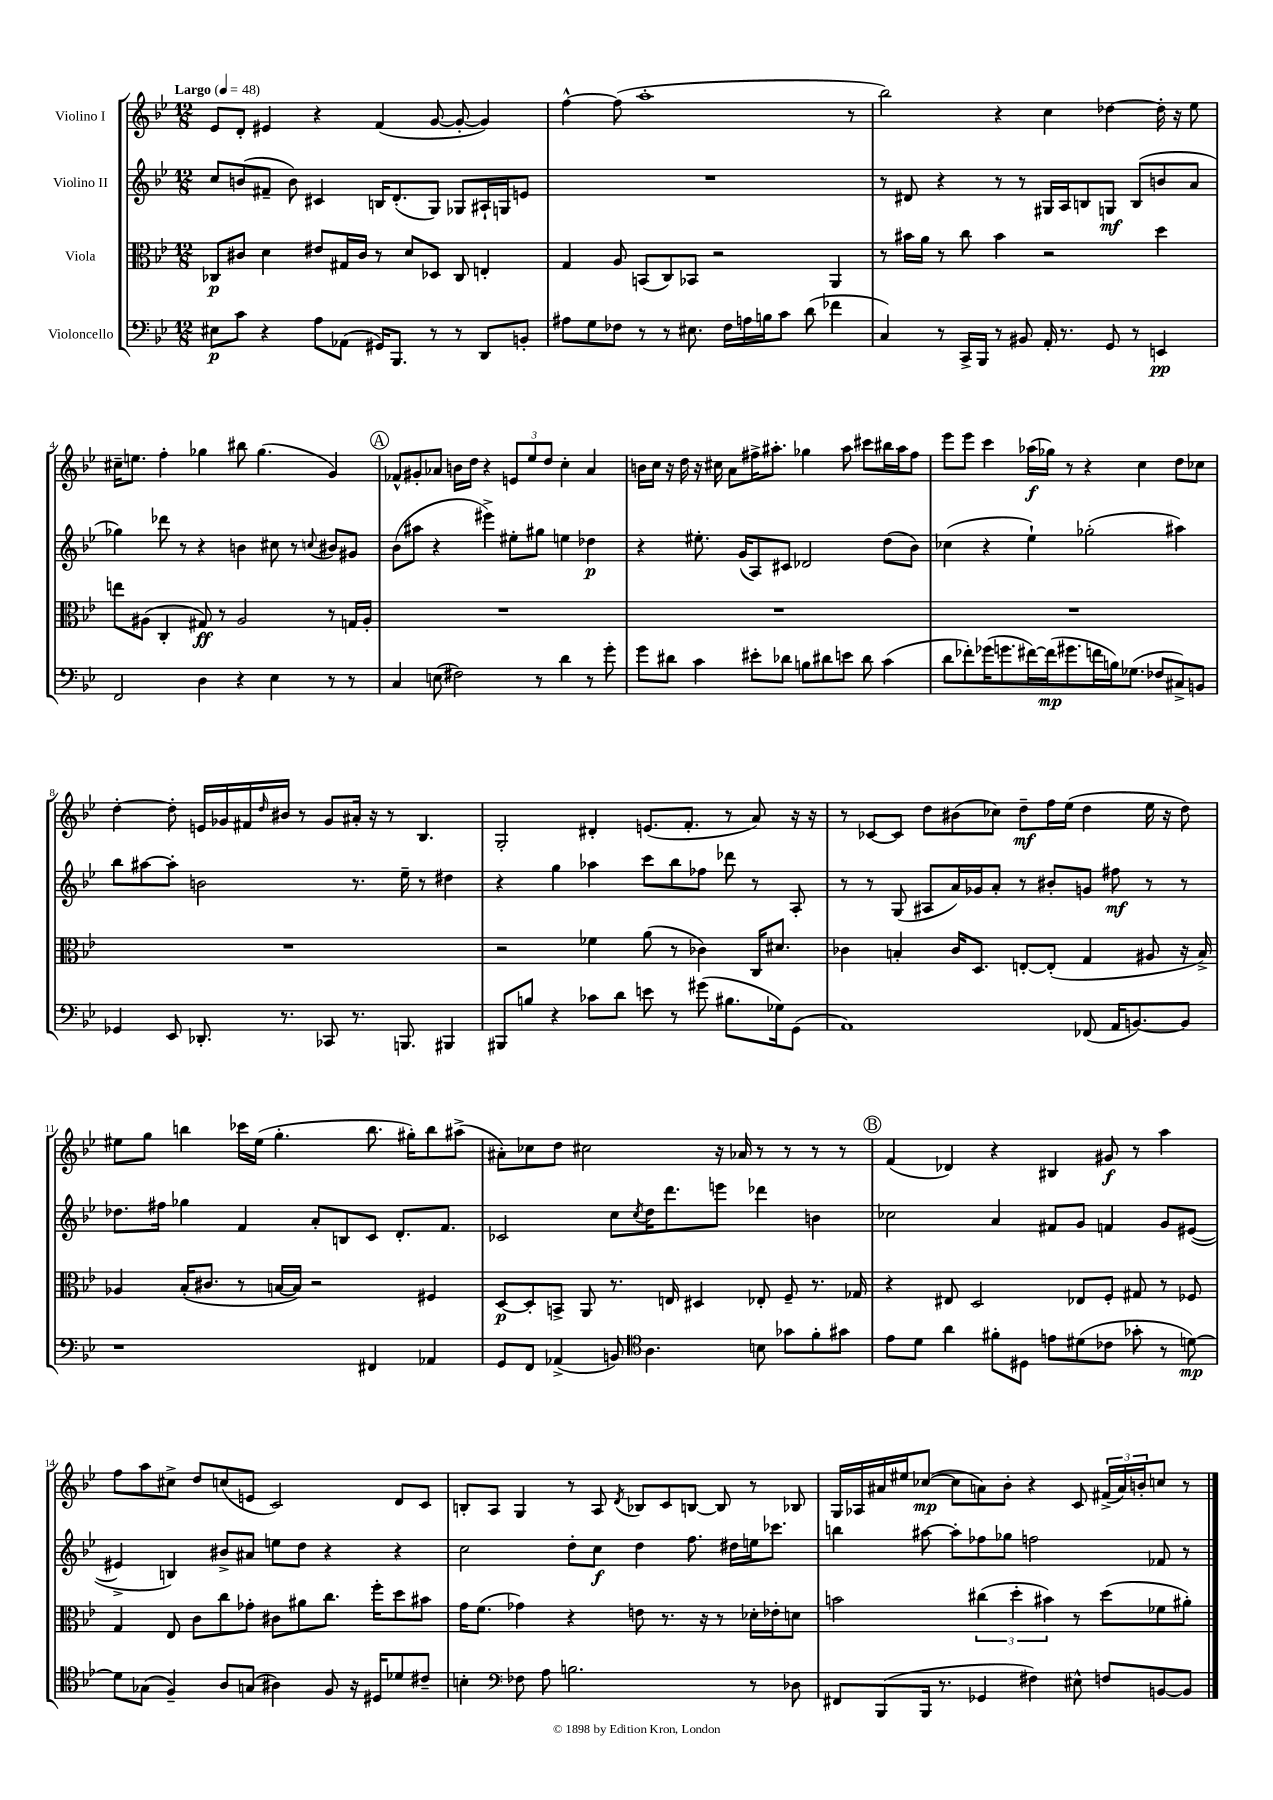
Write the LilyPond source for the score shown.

<<
\new StaffGroup <<
\new Staff = "s0" \with { instrumentName = "Violino I" } {
    \clef treble \key bes \major \numericTimeSignature \time 12/8 \tempo "Largo" 4 = 48
    ees'8 d'8-. eis'4 r4 f'4( g'8~ g'8~-. g'4) |
    f''4~-^ f''8( a''1-. r8 |
    bes''2) r4 c''4 des''4~ des''16-. r16 ees''8 |
    cis''16-- e''8. f''4-. ges''4 bis''8 ges''4.( g'4) |
    \mark \markup { \circle "A" } fes'8-^ gis'8-. aes'8 b'16 d''16 r4 \tuplet 3/2 { e'8 ees''8 d''8 } c''4-. aes'4 |
    b'16 c''16 r16 d''16 r16 cis''16 a'8 fis''16-> ais''8.-. ges''4 ais''8 cis'''8 bis''16 ais''16 fis''8 |
    ees'''8 ees'''8 c'''4 aes''16\f( ges''16) r8 r4 c''4 d''8 ces''8 |
    d''4~-. d''8-. e'16 ges'16 fis'16 \grace { d''16 } bis'16 r8 ges'8 ais'16-. r16 r8 bes4. |
    g2-. dis'4-. e'8.( f'8.-. r8 a'8) r16 r16 |
    r8 ces'8~ ces'8 d''8 bis'8( ces''8) d''8--\mf f''16 ees''16( d''4 ees''16 r16 d''8) |
    eis''8 g''8 b''4 ces'''16 eis''16( g''4.-. b''8. gis''16-.) b''8 ais''8->( |
    ais'8-.) ces''8 d''8 cis''2 r16 aes'16 r8 r8 r8 r8 |
    \mark \markup { \circle "B" } f'4( des'4) r4 bis4 gis'8\f r8 a''4 |
    f''8 a''8 cis''8-> d''8 c''8( e'8 c'2) d'8 c'8 |
    b8-. a8 g4 r8 a8 \acciaccatura { d'8 } bes8 c'8 b8~ b8 r8 bes8 |
    g16 aes16 ais'16 eis''16 ces''8~\mp( ces''8 a'8) bes'8-. r4 c'8 \tuplet 3/2 { fis'16->( a'16) b'16-. } c''8 r8 \bar "|." |
}
\new Staff = "s1" \with { instrumentName = "Violino II" } {
    \clef treble \key bes \major \numericTimeSignature \time 12/8
    c''8 b'8( fis'8-- b'8) cis'4 b16 d'8.-.( g8) ges8 ais16-! g16 e'8 |
    R1. |
    r8 dis'8 r4 r8 r8 gis16 a16 b8 g8\mf b8( b'8 a'8 |
    ges''4) des'''8 r8 r4 b'4 cis''8 r8 \appoggiatura { c''8 } bis'8 gis'8 |
    \mark \markup { \circle "A" } bes'8( ais''8 r4 eis'''4->) eis''8-. gis''8 e''4 des''4\p |
    r4 eis''8.-. g'16( a8) cis'8 des'2 d''8( bes'8) |
    ces''4( r4 ees''4-!) ges''2-.( ais''4) |
    bes''8 ais''8~ ais''8-. b'2 r8. ees''16-- r8 dis''4 |
    r4 g''4 aes''4 c'''8 bes''8 fes''8 des'''8 r8 a8-. |
    r8 r8 g8( ais8 a'16) ges'16 a'8-. r8 bis'8-. g'8 fis''8\mf r8 r8 |
    des''8. fis''16 ges''4 f'4 a'8-. b8 c'8 d'8.-. f'8. |
    ces'2 c''8 \acciaccatura { c''8 } d''16 d'''8. e'''8 des'''4 b'4 |
    \mark \markup { \circle "B" } ces''2 a'4 fis'8 g'8 f'4 g'8 eis'8~( |
    eis'4-> b4) bis'8-> ais'8 e''8 d''8 r4 r4 |
    c''2 d''8-. c''8\f d''4 f''8. dis''16 e''16 ces'''8. |
    b''4 ais''8~ ais''8-. fes''8 ges''8 f''2 fes'8 r8 \bar "|." |
}
\new Staff = "s2" \with { instrumentName = "Viola" } {
    \clef alto \key bes \major \numericTimeSignature \time 12/8
    ces8\p cis'8 d'4 eis'8 gis16 cis'16 r8 d'8 des8 ces8 e4-. |
    g4 a8 b,8( c8) bes,8 r2 a,4 |
    r8 bis'16 a'16 r8 c''8 bis'4 r2 d''4 |
    e''8 ais8( c4-. gis8\ff) r8 ais2 r8 g16 ais16-. |
    \mark \markup { \circle "A" } R1. |
    R1. |
    R1. |
    R1. |
    r2 fes'4 a'8( r8 ces'4) c16 dis'8. |
    ces'4 b4-. ces'16 d8. e8~-. e8-.( g4 ais8 r16 b16->) |
    aes4 bes16-.( cis'8. r8 b16~ b16) r2 fis4 |
    d8~\p d8-. b,8-> a,8 r8. e16 dis4 ees8-. f8-- r8. ges16 |
    \mark \markup { \circle "B" } r4 eis8 d2 ees8 f8-. gis8 r8 fes8 |
    g4 ees8 c'8 c''8 ges'8-. cis'8 ais'8 c''8. f''16-. d''8 bis'8 |
    g'16 f'8.( ges'4) r4 e'8 r8. r16 r8 des'16-. ees'16-. d'8 |
    b'2 \tuplet 3/2 { cis''4( d''4-. bis'4) } r8 d''8( fes'8 ais'8-.) \bar "|." |
}
\new Staff = "s3" \with { instrumentName = "Violoncello" } {
    \clef bass \key bes \major \numericTimeSignature \time 12/8
    eis8\p c'8 r4 a8 aes,8( gis,16) bes,,8. r8 r8 d,8 b,8-. |
    ais8 g8 fes8 r8 r8 eis8. fes16 a16 b16 c'8 d'8( fes'4 |
    c4) r8 c,16-> bes,,16 r8 bis,8 a,16-. r8. g,8 r8 e,4\pp |
    f,2 d4 r4 ees4 r8 r8 |
    \mark \markup { \circle "A" } c4 e8( fis2) r8 d'4 r8 g'8-. |
    g'8 dis'8 c'4 eis'8-. des'8 b8 dis'8 e'8 dis'8 c'4( |
    d'8 fes'8-.) ges'16( g'8. fis'16~) fis'16\mp( gis'8. f'16 b16) ges8.( fes8 cis8->) b,8 |
    ges,4 ees,8 des,8.-. r8. ces,8 r8. b,,8. bis,,4 |
    bis,,8 b8 r4 ces'8 d'8 e'8 r8 gis'8( bis8. ges16) g,8( |
    a,1) fes,8( a,16 b,8.~) b,8 |
    r1 fis,4 aes,4 |
    g,8 f,8 aes,4->( b,8) \clef tenor a4. b8 ges'8 f'8-. gis'8 |
    \mark \markup { \circle "B" } ees'8 d'8 a'4 fis'8-. dis8 e'8 dis'8( ces'8 ges'8-. r8 d'8~\mp) |
    d'8 ges8( f4--) a8 g8( ais4) f8 r16 dis16 des'8 cis'8-- |
    b4-. \clef bass fes8 a8 b2. r8 des8 |
    fis,8 bes,,8( bes,,16 r8. ges,4 fis4) eis8-^ f8 b,8~ b,8 \bar "|." |
}
>>
>>
